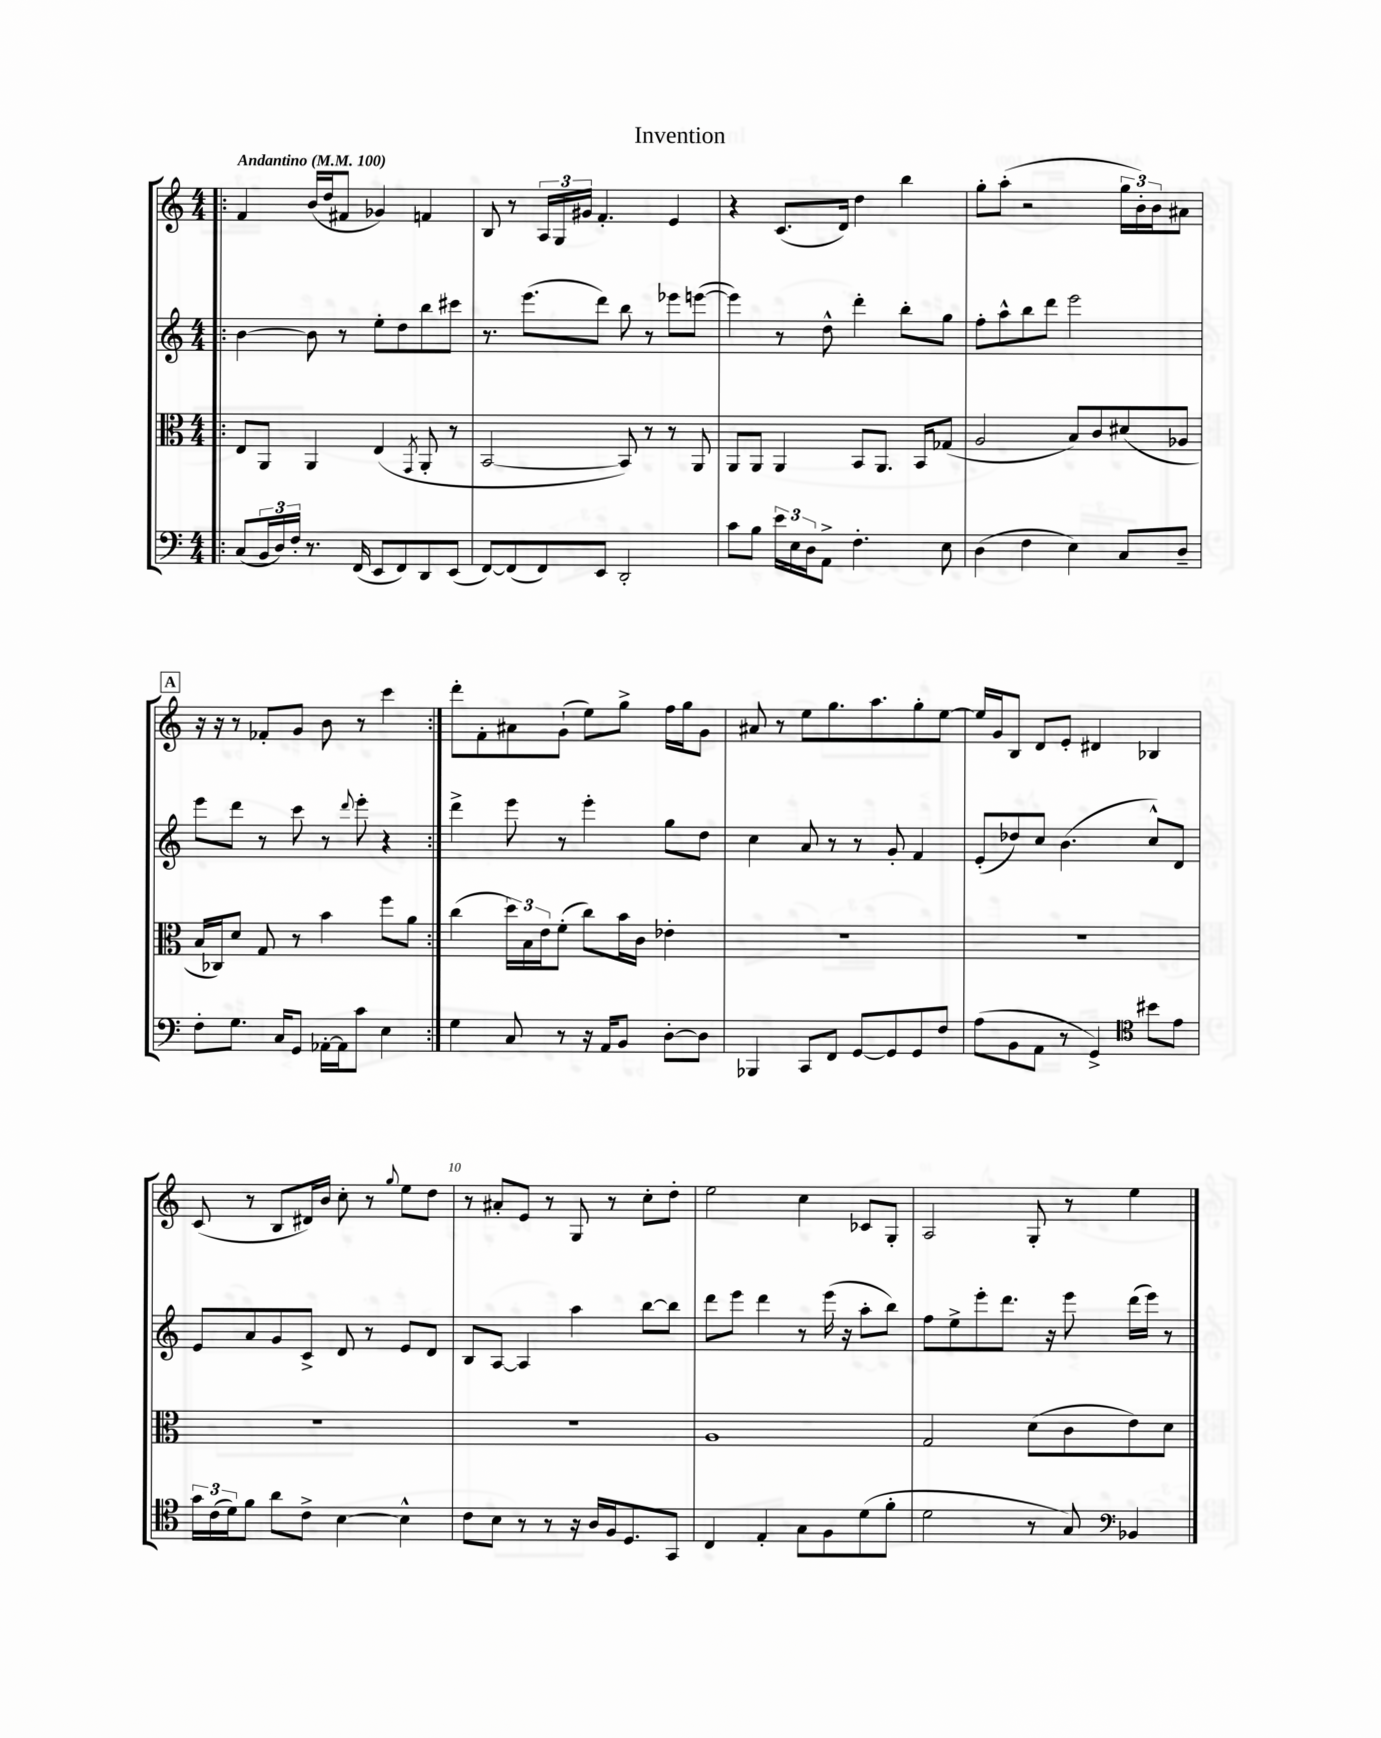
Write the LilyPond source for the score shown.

\header { title = "Invention" }
<<
\new StaffGroup <<
\new Staff = "s0" {
    \clef treble \key c \major \numericTimeSignature \time 4/4 \tempo "Andantino" 4 = 100
    \repeat volta 2 { \bar ".|:" f'4 b'16( d''16 fis'8 ges'4) f'4 |
    b8 r8 \tuplet 3/2 { a16 g16 gis'16 } f'4.-. e'4 |
    r4 c'8.( d'16) d''4 b''4 |
    g''8-. a''8-.( r2 \tuplet 3/2 { g''16 b'16-.) b'16 } ais'8 |
    \mark \markup { \box "A" } r16 r16 r8 fes'8-. g'8 b'8 r8 c'''4 | }
    d'''8-. f'8-. ais'8 g'8-!( e''8) g''8-> f''16 g''16 g'8 |
    ais'8 r8 e''8 g''8. a''8. g''8-. e''8~ |
    e''16 g'16 b8 d'8 e'8-. dis'4 bes4 |
    c'8( r8 b8 dis'16) b'16 c''8-. r8 \appoggiatura { g''8 } e''8 d''8 |
    r8 ais'8-. e'8 r8 g8 r8 c''8-. d''8-. |
    e''2 c''4 ces'8 g8-. |
    a2 g8-. r8 e''4 \bar "|." |
}
\new Staff = "s1" {
    \clef treble \key c \major \numericTimeSignature \time 4/4
    \repeat volta 2 { \bar ".|:" b'4~ b'8 r8 e''8-. d''8 b''8 cis'''8 |
    r8. e'''8.( d'''8) b''8 r8 ees'''8 e'''8~( |
    e'''4) r8 d''8-^ d'''4-. b''8-. g''8 |
    f''8-. a''8-^ b''8 d'''8 e'''2 |
    \mark \markup { \box "A" } e'''8 d'''8 r8 c'''8 r8 \appoggiatura { d'''8 } e'''8-. r4 | }
    d'''4-> e'''8 r8 e'''4-. g''8 d''8 |
    c''4 a'8 r8 r8 g'8-. f'4 |
    e'8-.( des''8) c''8 b'4.( c''8-^) d'8 |
    e'8 a'8 g'8 c'8-> d'8 r8 e'8 d'8 |
    b8 a8~ a4 a''4 b''8~ b''8 |
    d'''8 e'''8 d'''4 r8 e'''16( r16 a''8-. b''8) |
    f''8 e''8-> e'''8-. d'''8. r16 e'''8 d'''16( e'''16) r8 \bar "|." |
}
\new Staff = "s2" {
    \clef alto \key c \major \numericTimeSignature \time 4/4
    \repeat volta 2 { \bar ".|:" e8 a,8 a,4 e4( \acciaccatura { g,8 } a,8-. r8 |
    b,2~ b,8) r8 r8 a,8 |
    a,8 a,8 a,4 b,8 a,8. b,16 ges8( |
    a2 b8) c'8 dis'8( aes8 |
    \mark \markup { \box "A" } b16 ces16) d'8 g8 r8 b'4 f''8 a'8 | }
    c''4( \tuplet 3/2 { d''16) b16 e'16 } f'8-.( c''8) b'16 c'16 ees'4-. |
    R1 |
    R1 |
    R1 |
    R1 |
    a1 |
    g2 d'8( c'8 e'8) d'8 \bar "|." |
}
\new Staff = "s3" {
    \clef bass \key c \major \numericTimeSignature \time 4/4
    \repeat volta 2 { \bar ".|:" c8( \tuplet 3/2 { b,16 d16) f16-. } r8. f,16( e,8 f,8) d,8 e,8( |
    f,8~) f,8( f,8) e,8 d,2-. |
    c'8 b8 \tuplet 3/2 { e'16 e16 d16 } a,8-> f4.-. e8 |
    d4( f4 e4) c8 d8-- |
    \mark \markup { \box "A" } f8-. g8. c16 g,8 aes,16~-. aes,16 c'8 e4 | }
    g4 c8 r8 r16 a,16 b,8 d8~-. d8 |
    bes,,4 c,8 f,8 g,8~ g,8 g,8 f8 |
    a8( b,8 a,8 r8 g,4->) \clef tenor bis'8 e'8 |
    \tuplet 3/2 { g'16 c'16( d'16) } f'8 a'8 c'8-> b4~ b4-^ |
    c'8 b8 r8 r8 r16 a16 f16 d8. g,8 |
    c4 e4-. g8 f8 d'8( f'8-. |
    d'2 r8 g8) \clef bass bes,4 \bar "|." |
}
>>
>>
\layout { \context { \Score \override BarNumber.break-visibility = ##(#f #t #t) barNumberVisibility = #(every-nth-bar-number-visible 5) } }
